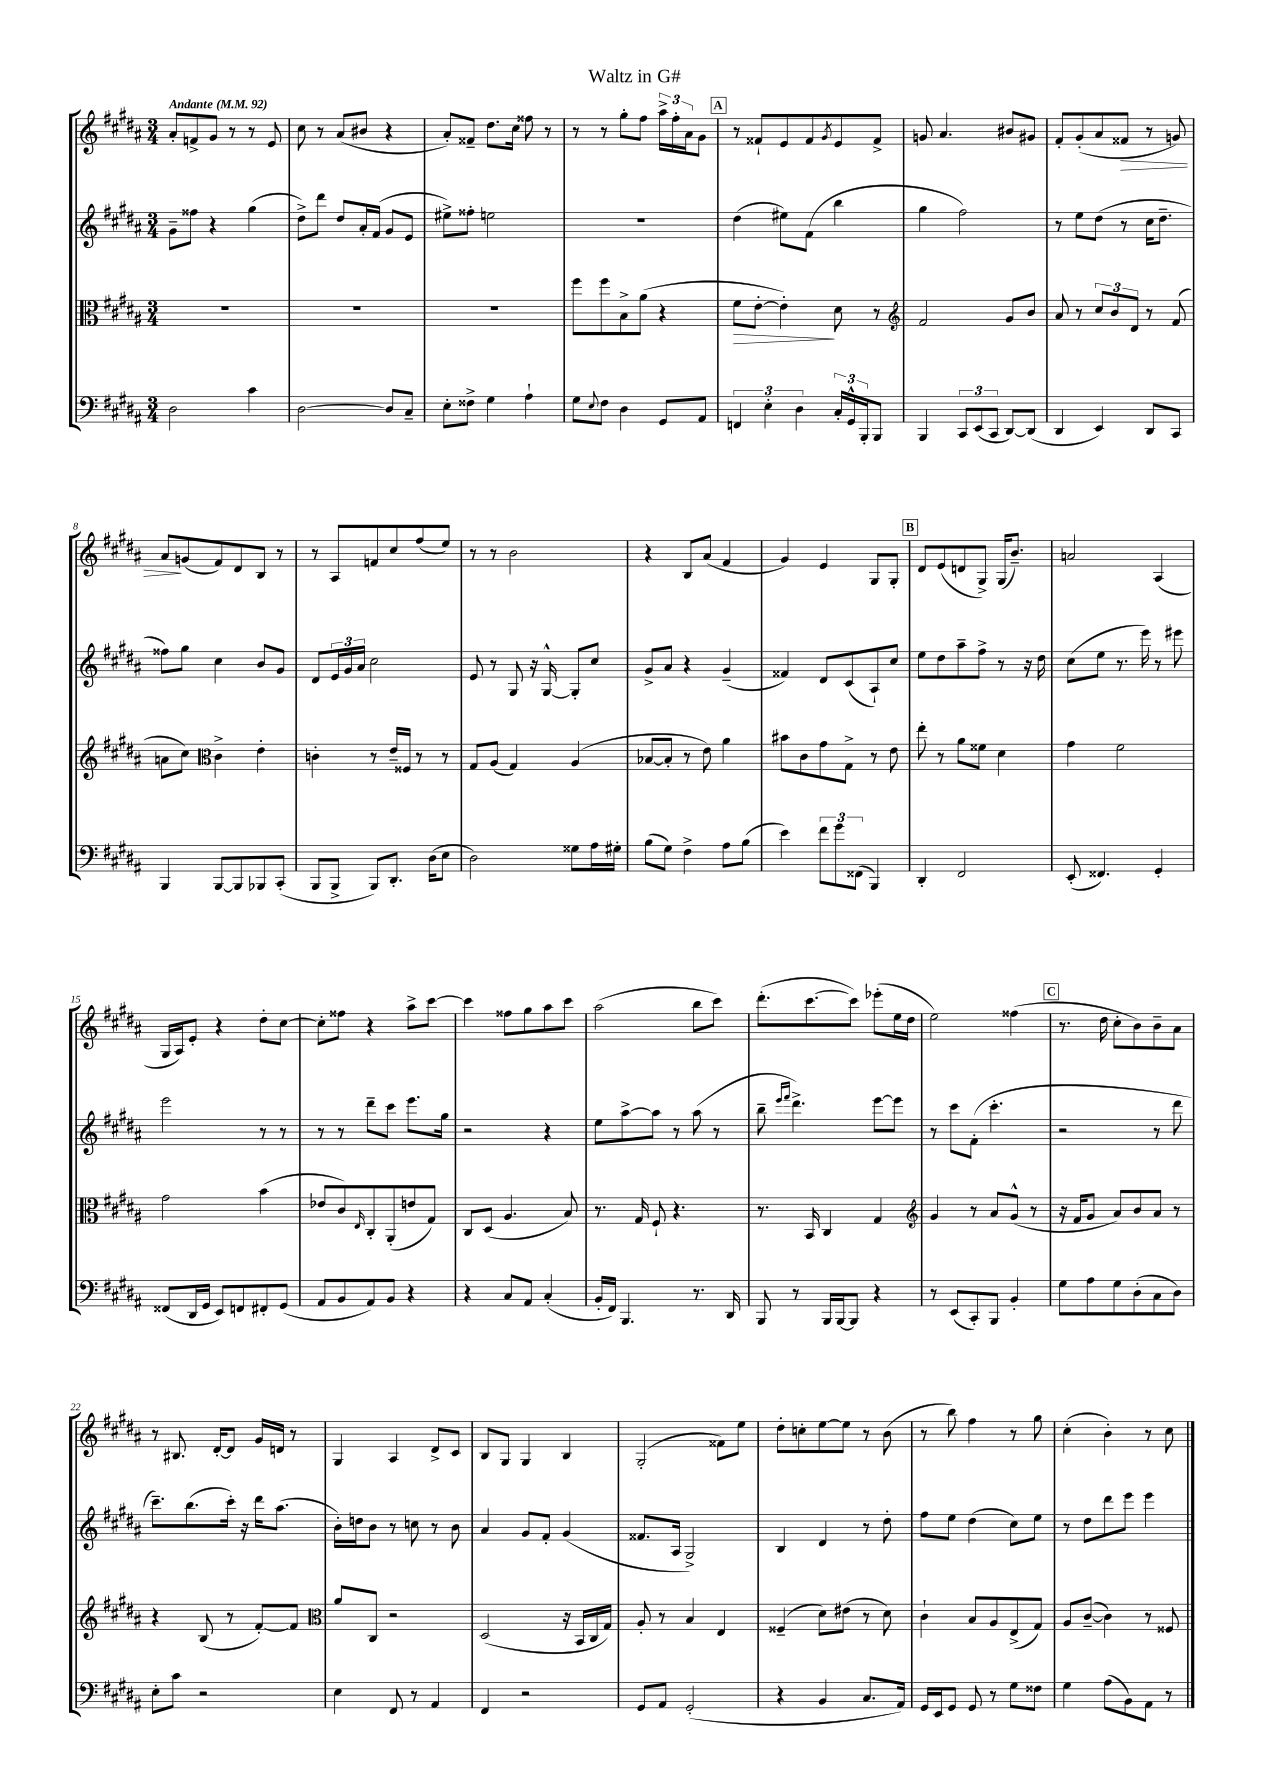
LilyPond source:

\header { title = "Waltz in G#" }
<<
\new StaffGroup <<
\new Staff = "s0" {
    \clef treble \key b \major \numericTimeSignature \time 3/4 \tempo "Andante" 4 = 92
    ais'8-. f'8-> gis'8 r8 r8 e'8 |
    cis''8 r8 ais'8( bis'8 r4 |
    ais'8-.) fisis'8-- dis''8. cis''16 fisis''8 r8 |
    r8 r8 gis''8-. fis''8 \tuplet 3/2 { ais''16-> fis''16-. ais'16 } gis'8 |
    \mark \markup { \box "A" } r8 fisis'8-! e'8 fisis'8 \acciaccatura { gis'8 } e'8 fisis'8-> |
    g'8 ais'4. bis'8 gis'8 |
    fis'8-. gis'8-.( ais'8 fisis'8\> r8 g'8) |
    ais'8\! g'8( fis'8) dis'8 b8 r8 |
    r8 ais8 f'8 cis''8 fis''8( e''8) |
    r8 r8 b'2 |
    r4 b8 ais'8( fis'4 |
    gis'4) e'4 gis8 gis8-. |
    \mark \markup { \box "B" } dis'8 e'8( d'8 gis8->) gis16( b'8.--) |
    a'2 ais4( |
    gis16 ais16) e'8-. r4 dis''8-. cis''8~ |
    cis''8-. fisis''8 r4 ais''8-> cis'''8~ |
    cis'''4 fisis''8 gis''8 ais''8 cis'''8 |
    ais''2( b''8 cis'''8) |
    dis'''8.-.( cis'''8.~ cis'''8) ees'''8-.( e''16 dis''16 |
    e''2) fisis''4( |
    \mark \markup { \box "C" } r8. dis''16 cis''8-. b'8) b'8-- ais'8 |
    r8 bis8. dis'16~-. dis'8 gis'16 d'16 r8 |
    gis4 ais4 dis'8-> cis'8 |
    b8 gis8 gis4 b4 |
    gis2-.( fisis'8) e''8 |
    dis''8-. c''8-. e''8~ e''8 r8 b'8( |
    r8 b''8) fis''4 r8 gis''8 |
    cis''4-.( b'4-.) r8 cis''8 \bar "|." |
}
\new Staff = "s1" {
    \clef treble \key b \major \numericTimeSignature \time 3/4
    gis'8-- fisis''8 r4 gis''4( |
    dis''8->) dis'''8 dis''8 ais'16-. fis'16( gis'8 e'8 |
    eis''8->) fisis''8-. e''2 |
    R2. |
    \mark \markup { \box "A" } dis''4( eis''8) fis'8( b''4 |
    gis''4 fis''2) |
    r8 e''8 dis''8( r8 cis''16 dis''8.-- |
    fisis''8) gis''8 cis''4 b'8 gis'8 |
    dis'8 \tuplet 3/2 { e'16 gis'16 ais'16 } cis''2 |
    e'8 r8 gis8 r16 gis16~-^ gis8-. cis''8 |
    gis'8-> ais'8 r4 gis'4--( |
    fisis'4) dis'8 cis'8( ais8-!) cis''8 |
    \mark \markup { \box "B" } e''8 dis''8 ais''8-- fis''8-> r8 r16 dis''16 |
    cis''8( e''8 r8. e'''16) r8 eis'''8 |
    e'''2 r8 r8 |
    r8 r8 dis'''8-- cis'''8 e'''8. gis''16 |
    r2 r4 |
    e''8 ais''8~-> ais''8 r8 ais''8( r8 |
    b''8-- \grace { e'''16 fis'''16 } dis'''4.->) e'''8~ e'''8 |
    r8 cis'''8 fis'8-.( cis'''4.-. |
    \mark \markup { \box "C" } r2 r8 dis'''8 |
    cis'''8.--) b''8.( cis'''16-.) r16 dis'''16 ais''8.( |
    b'16-.) d''16 b'8 r8 c''8 r8 b'8 |
    ais'4 gis'8 fis'8-. gis'4( |
    fisis'8. ais16 gis2->) |
    b4 dis'4 r8 dis''8-. |
    fis''8 e''8 dis''4( cis''8) e''8 |
    r8 dis''8 dis'''8 e'''8 e'''4 \bar "|." |
}
\new Staff = "s2" {
    \clef alto \key b \major \numericTimeSignature \time 3/4
    R2. |
    R2. |
    R2. |
    fis''8 fis''8 b8-> ais'8( r4 |
    \mark \markup { \box "A" } fis'8\> e'8~-. e'4-.\!) dis'8 r8 |
    \clef treble fis'2 gis'8 b'8 |
    ais'8 r8 \tuplet 3/2 { cis''8 b'8 dis'8 } r8 fis'8( |
    a'8 cis''8) \clef alto cis'4-> e'4-. |
    c'4-. r8 e'16-- fisis16 r8 r8 |
    gis8 ais8( gis4) ais4( |
    bes8~ bes8-. r8 e'8) ais'4 |
    bis'8 cis'8 gis'8 gis8-> r8 e'8 |
    \mark \markup { \box "B" } e''8-. r8 ais'8 fisis'8 dis'4 |
    gis'4 fis'2 |
    gis'2 b'4( |
    ees'8 cis'8) \grace { e16 } cis8-. ais,8-.( e'8 gis8) |
    cis8 dis8( ais4. b8) |
    r8. gis16 fis8-! r4. |
    r8. b,16 cis4 gis4 |
    \clef treble gis'4 r8 ais'8 gis'8-^( r8 |
    \mark \markup { \box "C" } r16 fis'16 gis'8 ais'8) b'8 ais'8 r8 |
    r4 b8( r8 fis'8~-.) fis'8 |
    \clef alto ais'8 cis8 r2 |
    dis2( r16 b,16 cis16 gis16) |
    ais8-. r8 b4 e4 |
    fisis4--( dis'8) eis'8( r8 dis'8) |
    cis'4-! b8 ais8 e8->( gis8) |
    ais8 cis'8~--( cis'4) r8 fisis8 \bar "|." |
}
\new Staff = "s3" {
    \clef bass \key b \major \numericTimeSignature \time 3/4
    dis2 cis'4 |
    dis2~ dis8 cis8-- |
    e8-. fisis8-> gis4 ais4-! |
    gis8 \appoggiatura { e8 } fis8 dis4 gis,8 ais,8 |
    \mark \markup { \box "A" } \tuplet 3/2 { f,4 e4-. dis4 } \tuplet 3/2 { cis16-. gis,16-^ b,,16-. } b,,8 |
    b,,4 \tuplet 3/2 { cis,8 e,8( cis,8 } dis,8~) dis,8( |
    dis,4 e,4) dis,8 cis,8 |
    b,,4 b,,8~ b,,8 bes,,8 cis,8-.( |
    b,,8 b,,8-> b,,8) dis,8.-. dis16( e8 |
    dis2) gisis8 ais16 gis16-. |
    b8( gis8) fis4-> ais8 b8( |
    e'4) \tuplet 3/2 { fis'8 gis'8 fisis,8( } b,,4) |
    \mark \markup { \box "B" } dis,4-. fis,2 |
    e,8-.( fisis,4.) gis,4-. |
    fisis,8( dis,16 gis,16 e,8) f,8 fis,8-. gis,8( |
    ais,8 b,8 ais,8) b,8 r4 |
    r4 cis8 ais,8 cis4-.( |
    b,16-. fis,16) b,,4. r8. dis,16 |
    b,,8 r8 b,,16 b,,16~ b,,8 r4 |
    r8 e,8( cis,8-.) b,,8 b,4-. |
    \mark \markup { \box "C" } gis8 ais8 gis8 dis8-.( cis8 dis8) |
    e8-. cis'8 r2 |
    e4 fis,8 r8 ais,4 |
    fis,4 r2 |
    gis,8 ais,8 gis,2-.( |
    r4 b,4 cis8. ais,16) |
    gis,16 e,16 gis,8 gis,8 r8 gis8 fisis8 |
    gis4 ais8( b,8) ais,8 r8 \bar "|." |
}
>>
>>
